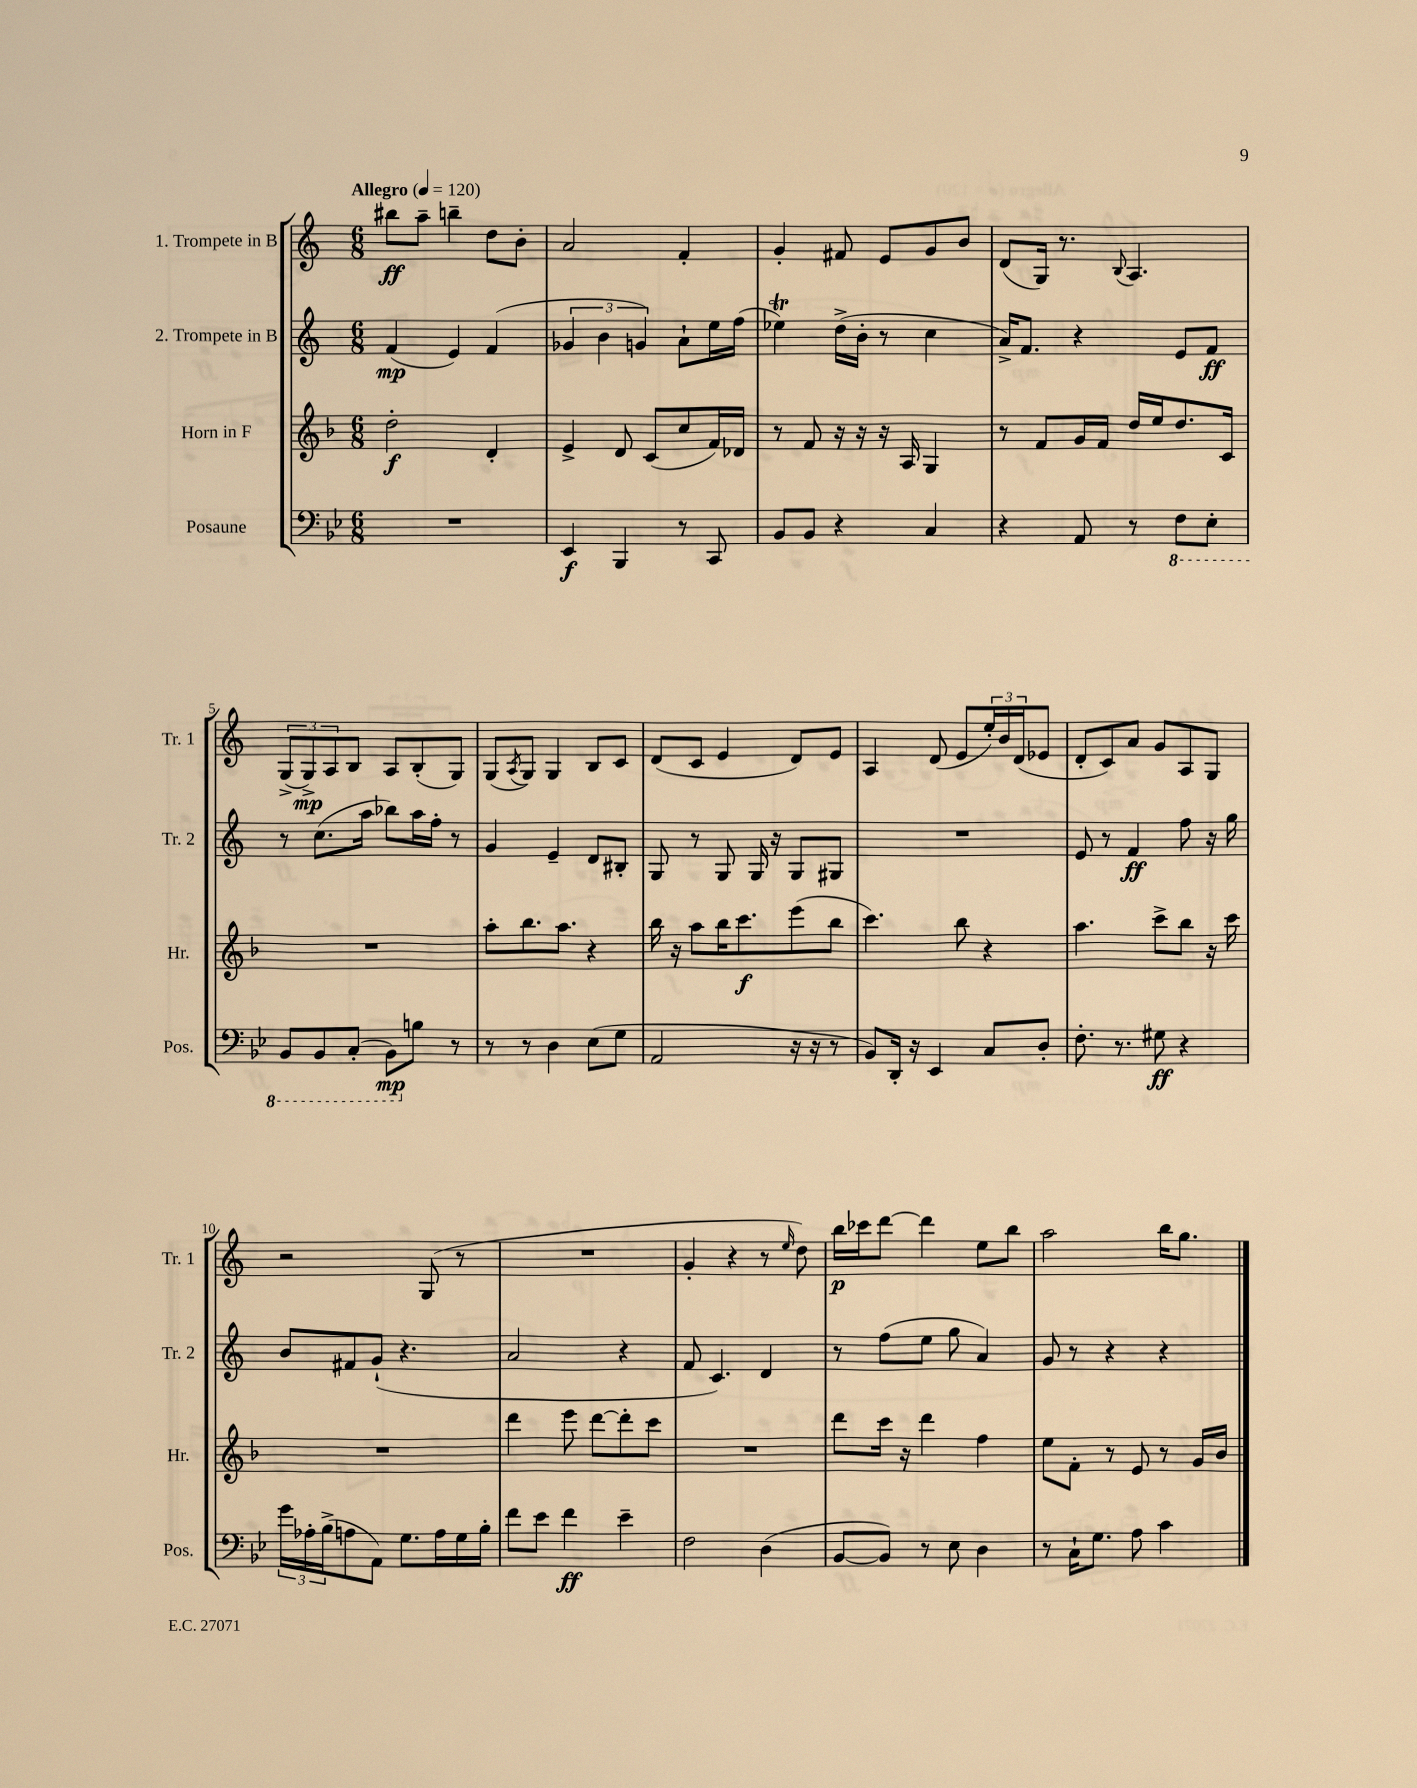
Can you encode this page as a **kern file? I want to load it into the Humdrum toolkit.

**kern	**dynam	**kern	**dynam	**kern	**dynam	**kern	**dynam
*part4	*part4	*part3	*part3	*part2	*part2	*part1	*part1
*staff4	*staff4	*staff3	*staff3	*staff2	*staff2	*staff1	*staff1
*I"Posaune	*	*I"Horn in F	*	*I"2. Trompete in B	*	*I"1. Trompete in B	*
*I'Pos.	*	*I'Hr.	*	*I'Tr. 2	*	*I'Tr. 1	*
*clefF4	*	*clefG2	*	*clefG2	*	*clefG2	*
*k[b-e-]	*	*k[b-]	*	*k[]	*	*k[]	*
*M6/8	*	*M6/8	*	*M6/8	*	*M6/8	*
*MM120	*	*MM120	*	*MM120	*	*MM120	*
=1	=1	=1	=1	=1	=1	=1	=1
!	!	!	!	!	!	!LO:TX:a:B:t=Allegro	!
2.r	.	2dd'\	f	(4f/	mp	8bb#X\L	ff
.	.	.	.	.	.	8aa~\J	.
.	.	.	.	4e/)	.	4bbn~\	.
.	.	4d'/	.	(4f/	.	8dd\L	.
.	.	.	.	.	.	8b'\J	.
=2	=2	=2	=2	=2	=2	=2	=2
4EE-/	f	4e^/	.	6g-X/	.	2a/	.
.	.	.	.	6b\	.	.	.
4BBB-/	.	8d/	.	.	.	.	.
.	.	.	.	6gn/)	.	.	.
.	.	(8c/L	.	.	.	.	.
8r	.	8cc/	.	8a`\L	.	4f'/	.
8CC/	.	16f/L)	.	16ee\L	.	.	.
.	.	16d-X/JJ	.	(16ff\JJ	.	.	.
=3	=3	=3	=3	=3	=3	=3	=3
8BB-/L	.	8r	.	4ee-XT\)	.	4g'/	.
8BB-/J	.	8f/	.	.	.	.	.
4r	.	16r	.	(16dd^\LL	.	8f#X/	.
.	.	16r	.	16b'\JJ	.	.	.
.	.	16r	.	8r	.	8e/L	.
.	.	16A/	.	.	.	.	.
4C/	.	4G/	.	4cc\	.	8g/	.
.	.	.	.	.	.	8b/J	.
=4	=4	=4	=4	=4	=4	=4	=4
4r	.	8r	.	16a^/KL)	.	(8d/L	.
.	.	.	.	8.f/J	.	.	.
.	.	8f/L	.	.	.	16G/Jk)	.
.	.	.	.	.	.	8.r	.
8AA/	.	16g/L	.	4r	.	.	.
.	.	16f/JJ	.	.	.	.	.
.	.	.	.	.	.	8qqB/	.
8r	.	16dd/LL	.	.	.	4.A/	.
.	.	16ee/J	.	.	.	.	.
*8ba	*	*	*	*	*	*	*
8FF\L	.	8.dd/	.	8e/L	.	.	.
8EE-'\J	.	.	.	8f/J	ff	.	.
.	.	16c/Jk	.	.	.	.	.
!!LO:LB:g=z
=5	=5	=5	=5	=5	=5	=5	=5
8BBB-/L	.	2.r	.	8r	.	(12G^/L	.
.	.	.	.	.	.	12G^/)	mp
8BBB-/	.	.	.	(8.cc\L	.	.	.
.	.	.	.	.	.	12A/	.
(8CC'/J	.	.	.	.	.	8B/J	.
.	.	.	.	16aa\Jk	.	.	.
8BBB-\L)	mp	.	.	8bb-X\L)	.	8A/L	.
*X8ba	*	*	*	*	*	*	*
8Bn\J	.	.	.	16aa\L	.	(8B'/	.
.	.	.	.	16ff'\JJ	.	.	.
8r	.	.	.	8r	.	8G/J)	.
=6	=6	=6	=6	=6	=6	=6	=6
8r	.	8aa'\L	.	4g/	.	(8G/L	.
.	.	.	.	.	.	8qA/	.
8r	.	8.bb-\	.	.	.	8G/J)	.
4D\	.	.	.	4e~/	.	4G/	.
.	.	8.aa\J	.	.	.	.	.
(8E-\L	.	4r	.	8d/L	.	8B/L	.
8G\J	.	.	.	8B#X'/J	.	8c/J	.
=7	=7	=7	=7	=7	=7	=7	=7
2AA/	.	16bb-\	.	8G/	.	(8d/L	.
.	.	16r	.	.	.	.	.
.	.	8aa\L	.	8r	.	8c/J	.
.	.	16bb-\K	.	8G/	.	4e/	.
.	.	8.ccc\	f	.	.	.	.
.	.	.	.	16G/	.	.	.
.	.	.	.	16r	.	.	.
16r	.	(8eee\	.	8G/L	.	8d/L)	.
16r	.	.	.	.	.	.	.
8r	.	8bb-\J	.	8G#X/J	.	8e/J	.
=8	=8	=8	=8	=8	=8	=8	=8
8BB-/L)	.	4.ccc\)	.	2.r	.	4A/	.
16DD'/Jk	.	.	.	.	.	.	.
16r	.	.	.	.	.	.	.
4EE-/	.	.	.	.	.	(8d/	.
.	.	8bb-\	.	.	.	8e/L	.
8C/L	.	4r	.	.	.	24ee'/L)	.
.	.	.	.	.	.	24b/	.
.	.	.	.	.	.	(24d/J	.
8D'/J	.	.	.	.	.	8e-X/J	.
=9	=9	=9	=9	=9	=9	=9	=9
8.F'\	.	4.aa\	.	8e/	.	8d'/L	.
.	.	.	.	8r	.	8c/)	.
8.r	.	.	.	.	.	.	.
.	.	.	.	4f/	ff	8a/J	.
8G#X\	ff	8ccc^\L	.	.	.	8g/L	.
4r	.	8bb-\J	.	8ff\	.	8A/	.
.	.	16r	.	16r	.	8G/J	.
.	.	16ccc\	.	16gg\	.	.	.
!!LO:LB:g=z
=10	=10	=10	=10	=10	=10	=10	=10
24g\LL	.	2.r	.	8b/L	.	2r	.
24A-X'\	.	.	.	.	.	.	.
(24B-^\J	.	.	.	.	.	.	.
8An\	.	.	.	8f#X/	.	.	.
8AA\J)	.	.	.	(8g`/J	.	.	.
8.G\L	.	.	.	4.r	.	.	.
.	.	.	.	.	.	(8G/	.
16A\L	.	.	.	.	.	.	.
16G\	.	.	.	.	.	8r	.
16B-'\JJ	.	.	.	.	.	.	.
=11	=11	=11	=11	=11	=11	=11	=11
8f\L	.	4ddd\	.	2a/	.	2.r	.
8e-\J	.	.	.	.	.	.	.
4f\	ff	8eee\	.	.	.	.	.
.	.	[8ddd\L	.	.	.	.	.
4e-~\	.	8ddd'\]	.	4r	.	.	.
.	.	8ccc\J	.	.	.	.	.
=12	=12	=12	=12	=12	=12	=12	=12
2F\	.	2.r	.	8f/	.	4g'/	.
.	.	.	.	4.c/)	.	.	.
.	.	.	.	.	.	4r	.
(4D\	.	.	.	4d/	.	8r	.
.	.	.	.	.	.	16qqee/	.
.	.	.	.	.	.	8dd\)	.
=13	=13	=13	=13	=13	=13	=13	=13
[8BB-/L	.	8ddd\L	.	8r	.	16bb\LL	p
.	.	.	.	.	.	16ccc-X\J	.
8BB-/J])	.	16ccc\Jk	.	(8ff\L	.	[8ddd\J	.
.	.	16r	.	.	.	.	.
8r	.	4ddd\	.	8ee\J	.	4ddd\]	.
8E-\	.	.	.	8gg\	.	.	.
4D\	.	4ff\	.	4a/)	.	8ee\L	.
.	.	.	.	.	.	8bb\J	.
=14	=14	=14	=14	=14	=14	=14	=14
8r	.	8ee\L	.	8g/	.	2aa\	.
16C`\KL	.	8f'\J	.	8r	.	.	.
8.G\J	.	.	.	.	.	.	.
.	.	8r	.	4r	.	.	.
8A\	.	8e/	.	.	.	.	.
4c\	.	8r	.	4r	.	16bb\KL	.
.	.	.	.	.	.	8.gg\J	.
.	.	16g/LL	.	.	.	.	.
.	.	16b-/JJ	.	.	.	.	.
==	==	==	==	==	==	==	==
*-	*-	*-	*-	*-	*-	*-	*-
